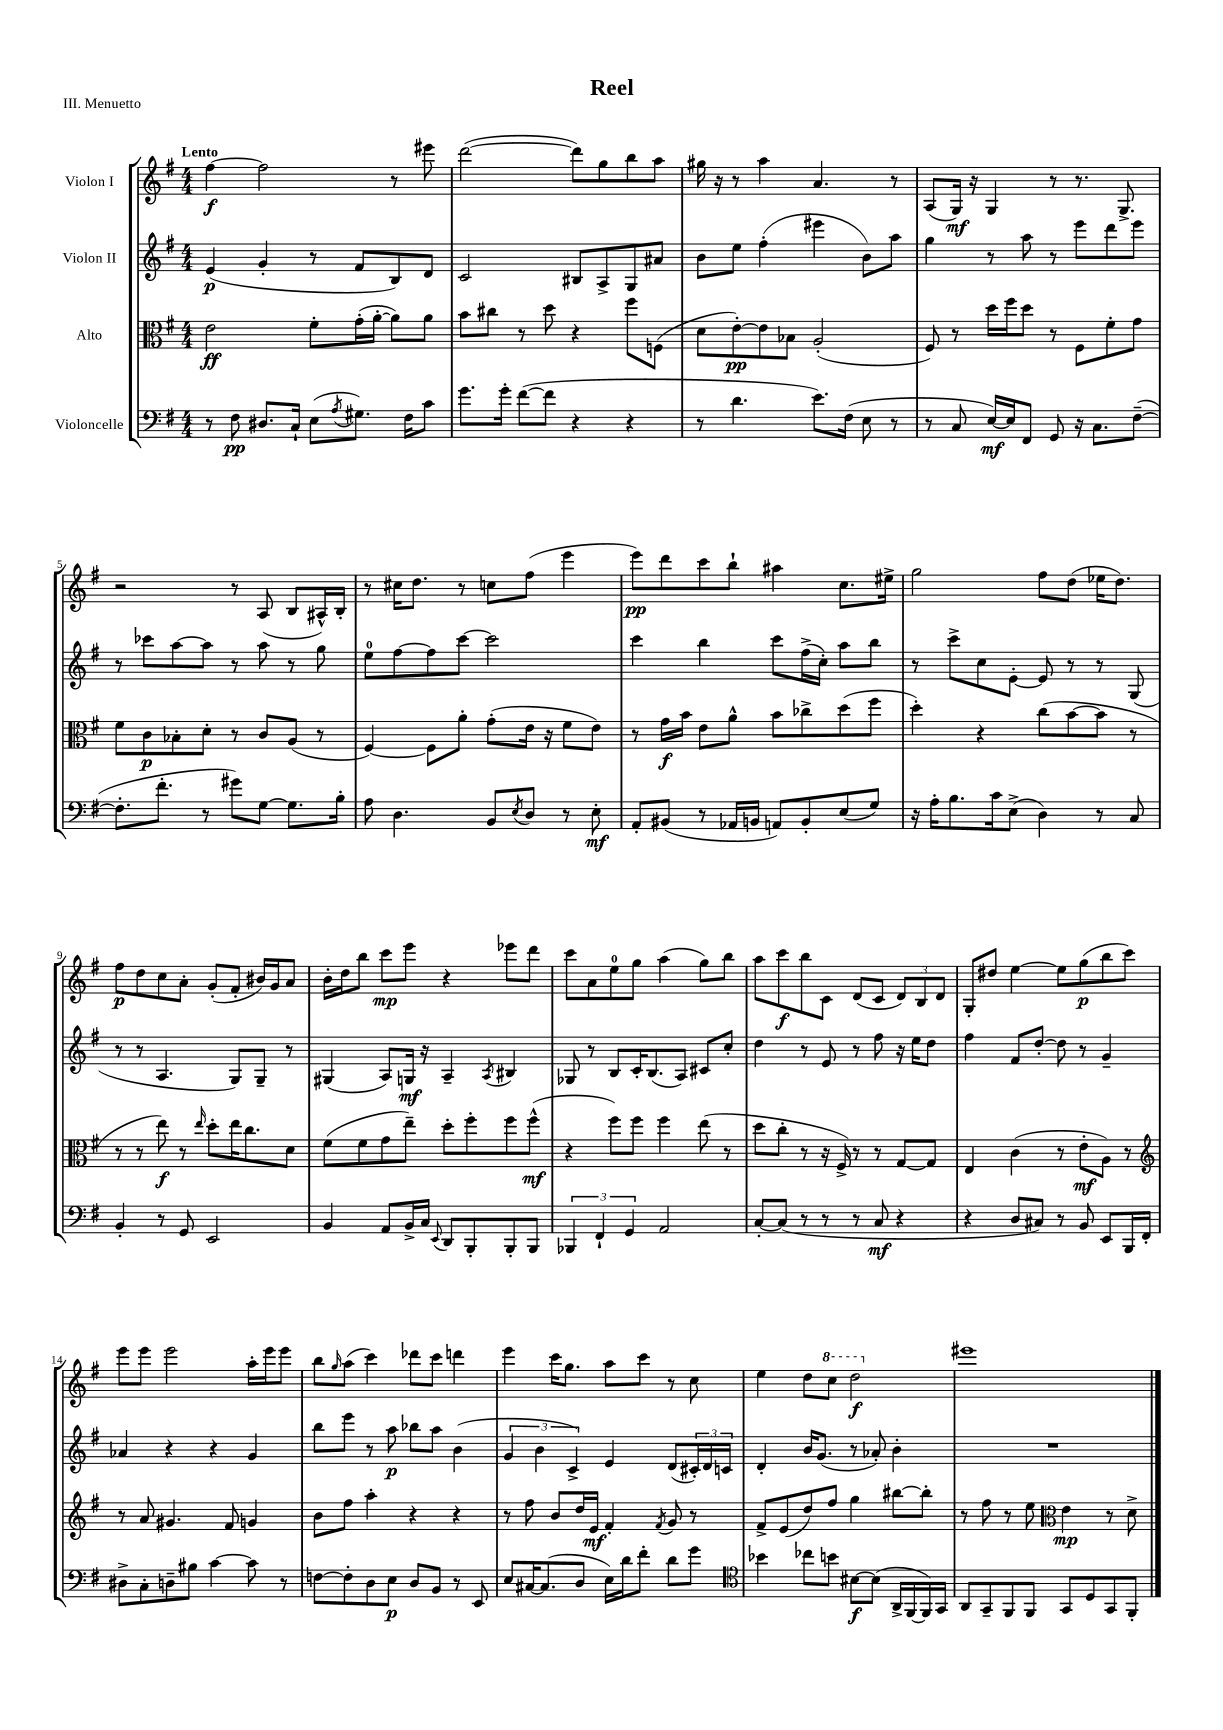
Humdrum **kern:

**kern	**kern	**kern	**kern
*staff4	*staff3	*staff2	*staff1
*clefF4	*clefC3	*clefG2	*clefG2
*k[f#]	*k[f#]	*k[f#]	*k[f#]
*M4/4	*M4/4	*M4/4	*M4/4
8r	2e	(4e	[4ff#
8F#	.	.	.
8.D#	.	4g'	2ff#]
16C`	.	.	.
(8E	8f#'	8r	.
8qA	.	.	.
8.G#)	(16g'	8f#	.
.	[16a'	.	.
.	8a])	8B)	8r
16F#	.	.	.
8c	8a	8d	8eee#
=	=	=	=
8.g	8b	2c	([2ddd
.	8cc#	.	.
16g'	.	.	.
([8f#	8r	.	.
8f#]	8dd	.	.
4r	4r	8B#	8ddd])
.	.	8A^	8gg
4r	8ff#	8G	8bb
.	(8F	8a#	8aa
=	=	=	=
8r	8d	8b	16gg#
.	.	.	16r
4.d	[8e')	8ee	8r
.	8e]	(4ff#'	4aa
.	8B-	.	.
8.e)	(2A'	4eee#	4.a
(16F#	.	.	.
8E	.	8b)	.
8r	.	8aa	8r
=	=	=	=
8r	8F#)	4gg	(8A
8C	8r	.	16G)
.	.	.	16r
[16E)	16dd	8r	4G
16E]	16ff#	.	.
8FF#	8dd	8aa	.
8GG	8r	8r	8r
16r	8F#	8eee	8.r
8.C	.	.	.
.	8f#'	8ddd	.
.	.	.	8.G^
([8F#~	8g	8eee	.
=	=	=	=
8.F#']	8f#	8r	2r
.	8c	8ccc-	.
8.f#'	.	.	.
.	8B-'	[8aa	.
8r	8d'	8aa]	.
8g#)	8r	8r	8r
[8G	8c	8aa	(8A
8.G]	(8A	8r	8B
.	8r	8gg	16A#^^)
16B'	.	.	16B'
=	=	=	=
8A	[4F#)	8ee	8r
4.D	.	[8ff#	16cc#
.	.	.	8.dd
.	8F#]	8ff#]	.
.	8a'	[8ccc	8r
8BB	(8g'	2ccc]	8cc
8qE	.	.	.
8D	16e	.	(8ff#
.	16r	.	.
8r	8f#	.	4eee
8E'	8e)	.	.
=	=	=	=
8AA'	8r	4ccc	8eee)
(8BB#	16g	.	8ddd
.	16b	.	.
8r	8e	4bb	8ccc
16AA-	8a^^	.	8bb`
16BB	.	.	.
8AA)	8b	8ccc	4aa#
8BB'	8cc-^	(16ff#^	.
.	.	16cc')	.
(8E	(8dd	8aa	8.cc
8G)	8ff#	8bb	.
.	.	.	16ee#^
=	=	=	=
16r	4dd')	8r	2gg
16A'	.	.	.
8.B	.	8ccc^	.
.	4r	8cc	.
16c	.	.	.
(8E^	.	[8e'	.
4D)	(8cc	8e]	8ff#
.	[8b	8r	(8dd
8r	8b]	8r	16ee-
.	.	.	8.dd)
8C	8r	(8G	.
=	=	=	=
4BB'	8r	8r	8ff#
.	8r	8r	8dd
8r	8ee)	4.A	8cc
8GG	8r	.	8a'
.	16qqee	.	.
2EE	8dd'	.	(8g'
.	16ee	8G)	8f#'
.	8.cc	.	.
.	.	8G~	16b#)
.	.	.	16g
.	8d	8r	8a
=	=	=	=
4BB	(8f#	(4G#	16b'
.	.	.	16dd
.	8f#	.	8bb
8AA	8g	8A)	8ccc
16BB^	8ee~)	16G	8eee
16C	.	16r	.
8qqEE	.	.	.
8DD	8dd'	4A~	4r
8BBB'	8ff#'	.	.
.	.	8qA	.
8BBB'	8ff#	4B#	8eee-
8BBB	(8ff#^^	.	8ddd
=	=	=	=
6BBB-	4r	8G-	8ccc
.	.	8r	8a
6FF#`	.	.	.
.	8ff#)	8B	8ee
6GG	.	.	.
.	8ff#	16c'	8gg
.	.	(8.B	.
2AA	4ff#	.	(4aa
.	.	8A)	.
.	(8ee	8c#	8gg)
.	8r	8cc'	8bb
=	=	=	=
[8C'	8dd	4dd	8aa
(8C]	8cc'	.	8ccc
8r	8r	8r	8bb
8r	16r	8e	8c
.	16F#^)	.	.
8r	8r	8r	(8d
8C	8r	8ff#	8c
4r	[8G	16r	12d)
.	.	16ee	.
.	.	.	12B
.	8G]	8dd	.
.	.	.	12d
=	=	=	=
4r	4E	4ff#	8G'
.	.	.	8dd#
8D	(4c	8f#	[4ee
8C#)	.	[8dd'	.
8r	8r	8dd]	8ee]
8BB	8e'	8r	(8gg
8EE	8A)	4g~	8bb
16BBB	8r	.	8ccc)
16FF#'	.	.	.
=	=	=	=
*	*clefG2	*	*
8D#^	8r	4a-	8eee
8C'	8a	.	8eee
8D~	4.g#	4r	2eee
8B#	.	.	.
[4c	.	4r	.
.	8f#	.	.
8c]	4g	4g	16aa'
.	.	.	16eee
8r	.	.	8eee
=	=	=	=
[8F	8b	8bb	8bb
.	.	.	16qqgg
8F']	8ff#	8eee	(8aa
8D	4aa'	8r	4ccc)
8E	.	8aa	.
8D	4r	8bb-	8ddd-
8BB	.	8aa	8ccc
8r	4r	(4b	4ddd
8EE	.	.	.
=	=	=	=
8E	8r	6g	4eee
[16C#	8ff#	.	.
.	.	6b	.
(8.C#]	.	.	.
.	8b	.	16ccc
.	.	.	8.gg
.	.	6c^)	.
8D	16dd	.	.
.	16e	.	.
16E)	4f#'	4e	8aa
16d	.	.	.
8f#'	.	.	8ccc
.	8qf#	.	.
8d	8g	(8d	8r
8g	8r	24c#')	8cc
.	.	24d	.
.	.	24c	.
=	=	=	=
*clefC4	*	*	*
4b-	8f#^	4d'	4ee
.	(8e	.	.
8cc-	8dd)	16b	8dd
.	.	(8.g	.
8b	8ff#	.	8ccc
[8B#	4gg	8r	2ddd
(8B#]	.	8a-')	.
16AA^	[8bb#	4b'	.
[16FF#	.	.	.
16FF#])	8bb#']	.	.
16GG	.	.	.
=	=	=	=
8AA	8r	1r	1eee#
8GG~	8ff#	.	.
8FF#	8r	.	.
8FF#	8ee	.	.
*	*clefC3	*	*
8GG	4e	.	.
8D	.	.	.
8GG	8r	.	.
8FF#'	8d^	.	.
==	==	==	==
*-	*-	*-	*-
